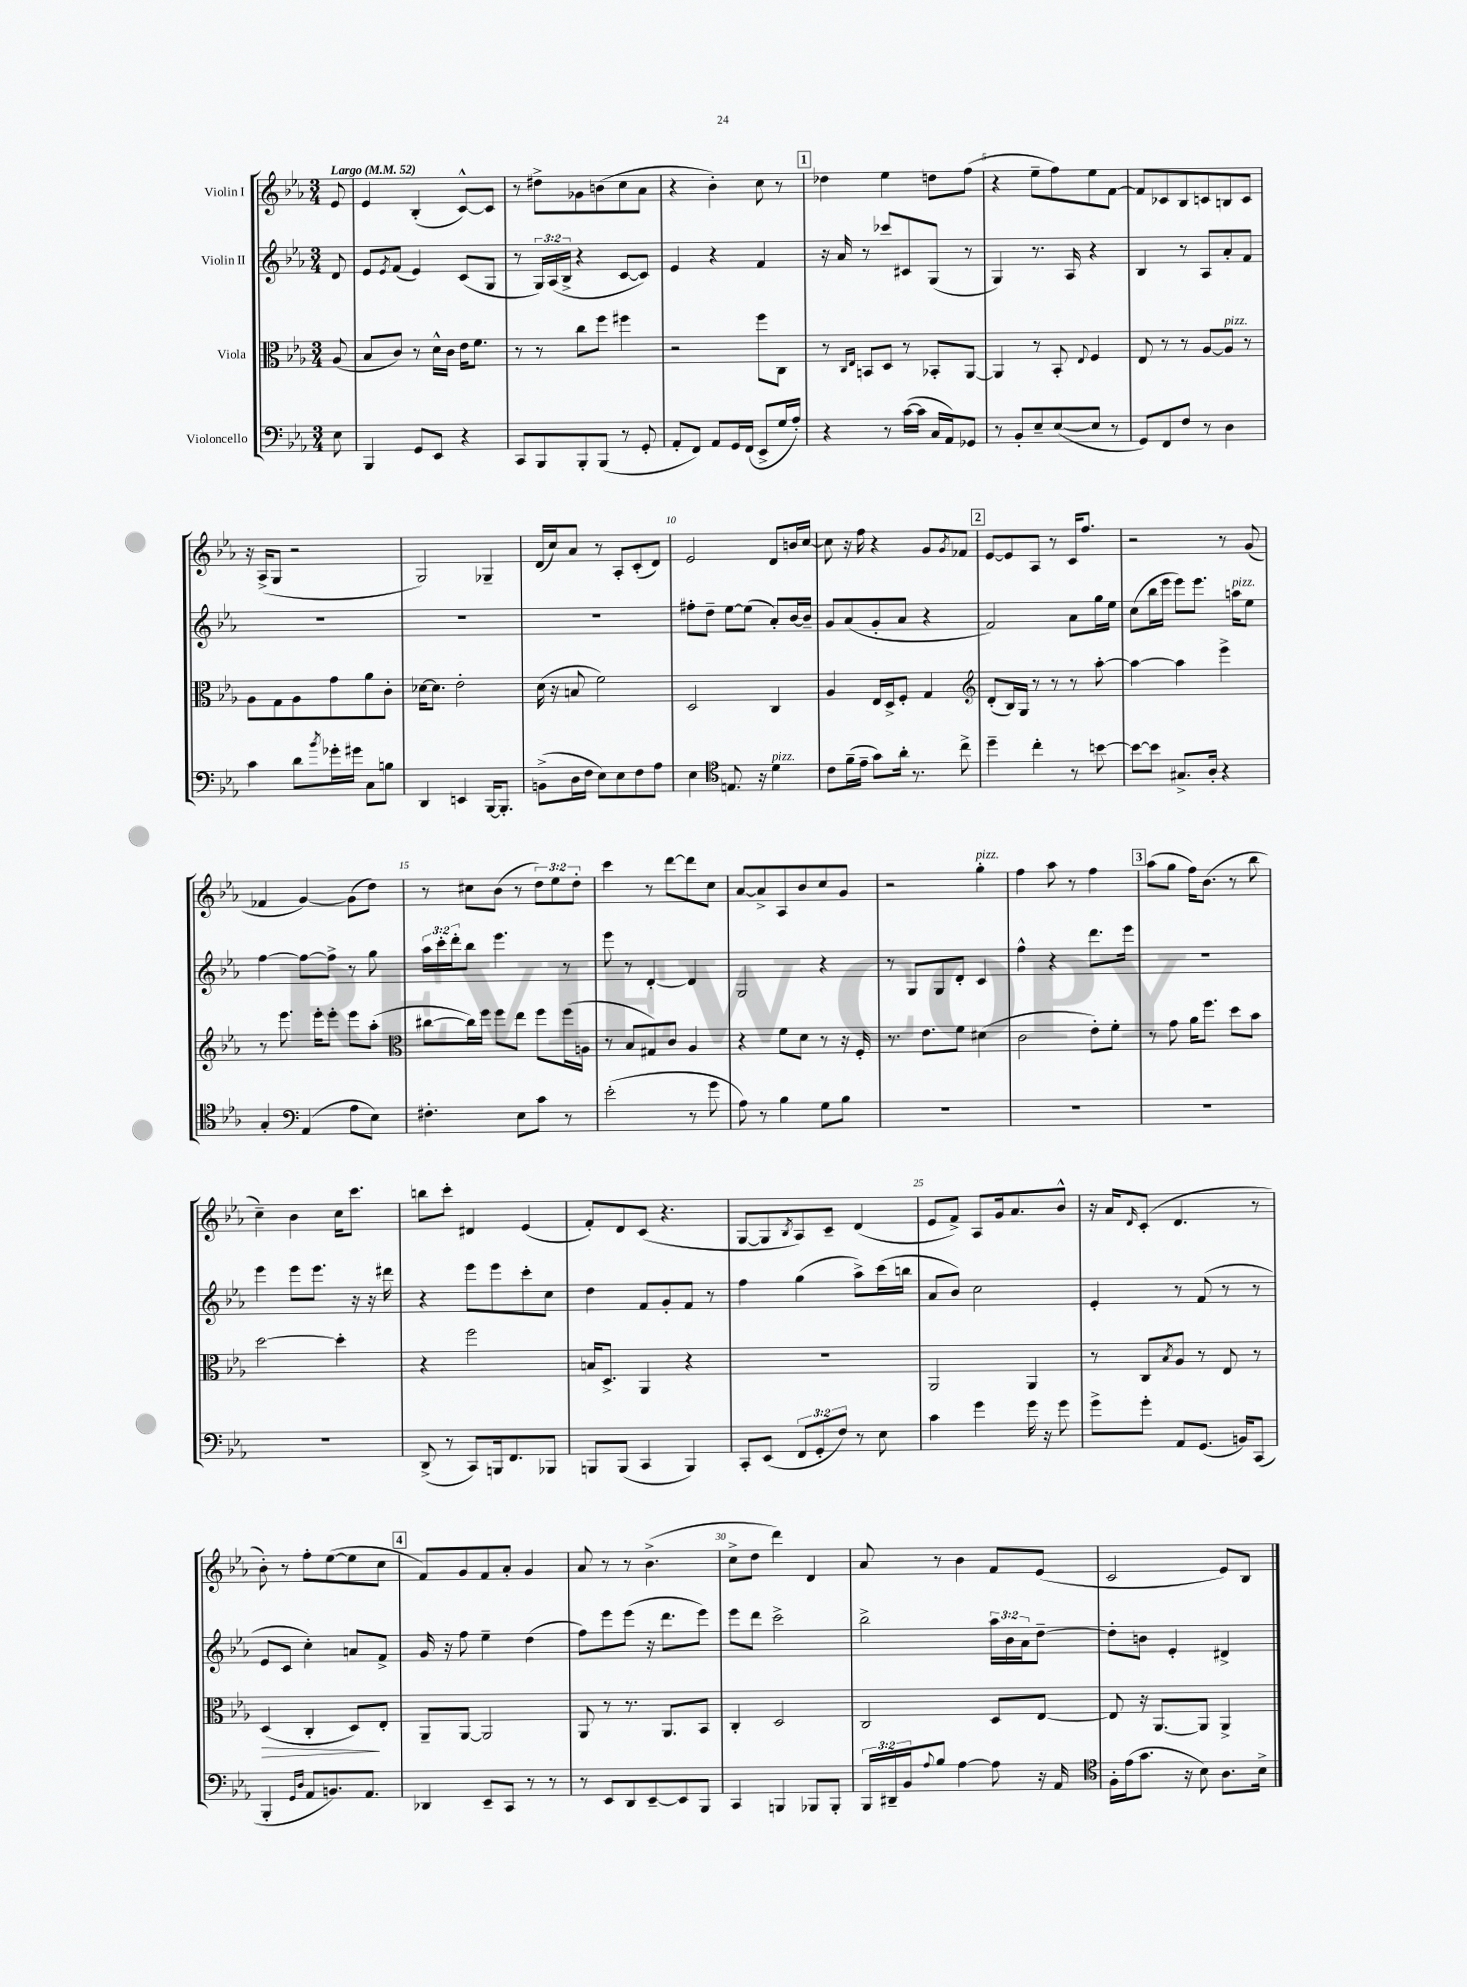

**kern	**kern	**kern	**kern
*staff4	*staff3	*staff2	*staff1
*clefF4	*clefC3	*clefG2	*clefG2
*k[b-e-a-]	*k[b-e-a-]	*k[b-e-a-]	*k[b-e-a-]
*M3/4	*M3/4	*M3/4	*M3/4
*MM52	*MM52	*MM52	*MM52
8E-	(8A-	8d	8e-
=	=	=	=
4BBB-	8B-	8e-	4e-
.	.	8qe-	.
.	8c)	(8f	.
8GG	8r	4e-)	(4B-'
8EE-	16d^^	.	.
.	16c	.	.
4r	16e-	(8c	[8c^^)
.	8.f	.	.
.	.	8G	8c]
=	=	=	=
8CC	8r	8r	8r
8BBB-	8r	24G)	8dd#^
.	.	(24A-	.
.	.	24B-^	.
8BBB-'	8cc	4r	8g-
(8BBB-	8ff	.	(8b
8r	4ff#	[8c	8cc
8GG'	.	8c])	8a-
=	=	=	=
8AA-'	2r	4e-	4r
8FF)	.	.	.
8AA-	.	4r	4b-')
16GG	.	.	.
(16FF	.	.	.
8EE-^	8ff	4f	8cc
16G	8C	.	8r
16A-')	.	.	.
=	=	=	=
4r	8r	16r	4dd-
.	.	16a-	.
.	16qqC	.	.
.	16qqE-	.	.
.	8BB	8r	.
8r	8D	8ccc-	4ee-
([16c	8r	8c#	.
16c]	.	.	.
16C	8BB-'	(8G	8dd
16AA-)	.	.	.
8GG-	[8AA-	8r	(8ff
=	=	=	=
8r	4AA-]	4G)	4r
8BB-'	.	.	.
8E-~	8r	8.r	8ee-~
([8E-	8BB-'	.	8ff)
.	.	16A-	.
.	8qqE-	.	.
8E-]	4F	4r	8ee-
8r	.	.	[8f
=	=	=	=
8GG)	8E-	4B-	8f]
8FF	8r	.	8c-
8F	8r	8r	8B-
8r	[8A-	8A-	8c
4D	8A-]	8a-'	8B
.	8r	8f	8c
=	=	=	=
4c	8A-	2.r	16r
.	.	.	(16A-^
.	8G	.	8G
8d	8A-	.	2r
8qb-	.	.	.
16g-'	8g	.	.
16g#	.	.	.
8C	8a-	.	.
8B	8c'	.	.
=	=	=	=
4DD	[16d-	2.r	2G)
.	8.d-]	.	.
4EE	2e-'	.	.
[16BBB-	.	.	4G-~
8.BBB-']	.	.	.
=	=	=	=
(8BB^	(16d	2.r	(16d
.	16r	.	16cc)
16D	8B	.	8a-
16F	.	.	.
8E-)	2f)	.	8r
8E-	.	.	8A-'
8F	.	.	(8c'
8A-	.	.	8d)
=	=	=	=
4E-	2D	8ff#'	2e-
.	.	8dd~	.
*clefC4	*	*	*
8.E	.	[8ee-	.
.	.	(8ee-]	.
16r	.	.	.
4d	4C	8a-')	8d
.	.	[16b-	16b
.	.	16b-~]	[16cc
=	=	=	=
8c	4A-	8g	8cc]
(16f~	.	(8a-	16r
16e-~	.	.	16ff
8g)	16E-	8g'	4r
.	16D^	.	.
16a-'	8F'	8a-	.
8.r	.	.	.
.	4G	4r	8g
.	.	.	8qg
8cc^	.	.	8f-
=	=	=	=
*	*clefG2	*	*
4dd~	(8d'	2f)	[8e-
.	16B-)	.	8e-]
.	16G	.	.
4cc'	8r	.	8A-
.	8r	.	8r
8r	8r	8a-	16c
.	.	.	8.ff
[8b	[8aa-'	16gg	.
.	.	16ee-	.
=	=	=	=
8b_	4aa-_	(8cc	2r
8b]	.	16bb-	.
.	.	16eee-	.
8.G#^	4aa-]	8eee-)	.
.	.	8.eee-	.
16A-'	.	.	.
4r	4eee-^	.	8r
.	.	16aa	.
.	.	8ee-	(8g
=	=	=	=
4G'	8r	[4ff	4f-
.	8.eee-	.	.
*clefF4	*	*	*
(4AA-	.	8ff_	[4g)
.	16eee-'	.	.
.	8eee-'	8ff^]	.
8A-	8eee-	8r	(8g]
8E-)	(8aa-'	8gg	8dd)
=	=	=	=
*	*clefC3	*	*
4.F#'	[8cc#	24aa-	8r
.	.	24ccc'	.
.	.	24ddd'	.
.	16cc#])	8bb-	8cc#
.	16ff	.	.
.	8ff	4.eee-	(8b-
8E-	8ee-	.	8r
8c	8ff	.	12dd)
.	.	.	12ee-
8r	(16ff	8r	.
.	.	.	12dd'
.	16A	.	.
=	=	=	=
(2e-'	8r	8eee-	4ccc
.	8B-	8r	.
.	8G#)	[4d'	8r
.	8c	.	[8ddd
8r	4A-	4d]	8ddd]
8g	.	.	8cc
=	=	=	=
8A-)	4r	2G	[8a-
8r	.	.	8a-^]
4B-	8f	.	8A-
.	8d	.	8b-
8G	8r	4r	8cc
8B-	16r	.	8g
.	16F'	.	.
=	=	=	=
2.r	8.r	8r	2r
.	.	8G	.
.	8.e-	.	.
.	.	8G	.
.	8f	8d'	.
.	(4d#	4c	4gg'
=	=	=	=
2.r	2c	4ff^^	4ff
.	.	4r	8aa-
.	.	.	8r
.	8e-')	8.ddd	4ff
.	8f'	.	.
.	.	16eee-	.
=	=	=	=
2.r	8r	2.r	(8aa-
.	8g	.	8gg
.	16a-	.	16ff)
.	8.ff	.	(8.b-
.	8dd	.	8r
.	8b-	.	8bb-
=	=	=	=
2.r	[2dd	4eee-	4cc~)
.	.	8eee-	4b-
.	.	8.eee-	.
.	4dd']	.	16cc
.	.	16r	8.ccc
.	.	16r	.
.	.	16ddd#	.
=	=	=	=
(8DD^	4r	4r	8bb
8r	.	.	8ccc'
8CC)	2ff	8eee-	4d#
16BBB	.	8eee-	.
8.FF	.	.	.
.	.	8ccc'	(4e-
8BBB-	.	8cc	.
=	=	=	=
8BBB	16B	4dd	8f')
.	8.D^	.	.
(8BBB	.	.	8d
4CC	4AA-	8f	(8c
.	.	8g'	4.r
4BBB)	4r	8f	.
.	.	8r	.
=	=	=	=
8CC'	2.r	4ff	[8G
(8EE-	.	.	8G]
.	.	.	8qB-
12FF	.	(4gg	8A-)
12GG'	.	.	.
.	.	.	8c~
12F)	.	.	.
8r	.	8aa-^)	(4d
8E-	.	(16ccc	.
.	.	16bb	.
=	=	=	=
4c	2AA-	8a-	8e-
.	.	8b-)	8f^)
4g	.	2cc	8A-
.	.	.	16g
.	.	.	8.a-
16g	4AA-	.	.
16r	.	.	.
8g	.	.	8b-^^
=	=	=	=
8g^	8r	4e-'	16r
.	.	.	16a-
.	.	.	16qqd
8g'	8C	.	(8c'
.	8qB-	.	.
8AA-	8A-	8r	4.d
(8.GG	8r	(8f	.
.	8E-	8r	.
16BB)	.	.	.
(8CC	8r	8r	8r
=	=	=	=
4BBB-'	(4D	8e-	8b-')
.	.	8c	8r
16qqGG	.	.	.
16qqD	.	.	.
8AA-	4C'	4cc')	8ff'
8.BB)	.	.	([8ee-
.	8D)	8a	8ee-]
8.AA-	.	.	.
.	8E-'	8f^	8cc
=	=	=	=
4DD-	8AA-~	16g	8f)
.	.	16r	.
.	[8AA-	8ff	8g
8EE-~	2AA-]	4ee-~	8f
8CC	.	.	8a-'
8r	.	(4dd	4g
8r	.	.	.
=	=	=	=
8r	8AA-	8ff)	8a-
8EE-	8r	8eee-	8r
8DD	8.r	(8eee-	8r
[8EE-~	.	16r	(4.b-^
.	8.AA-	8.ddd	.
8EE-]	.	.	.
8BBB-	8BB-	8eee-)	.
=	=	=	=
4CC	4C'	8eee-	8cc^
.	.	8ddd	8dd
4BBB	2D	2ccc^	4ddd)
8BBB-	.	.	4d
8BBB-'	.	.	.
=	=	=	=
24BBB-	2C	2bb-^	8a-
24DD#~	.	.	.
24BB-	.	.	.
8qqA-	.	.	.
8B-	.	.	8r
[4A-	.	.	4b-
8A-]	8D	24aa-	8f
.	.	24b-	.
.	.	24a-	.
16r	[8E-	[8dd~	(8e-
16AA-	.	.	.
=	=	=	=
*clefC4	*	*	*
16F'	8E-]	8dd']	2c
(16e-	.	.	.
8.g	16r	8b	.
.	[8.AA-	.	.
.	.	4e-'	.
16r	.	.	.
8B-)	8AA-]	.	.
8.A-	4AA-^	4d#^	8e-)
.	.	.	8B-
16B-^	.	.	.
==	==	==	==
*-	*-	*-	*-
